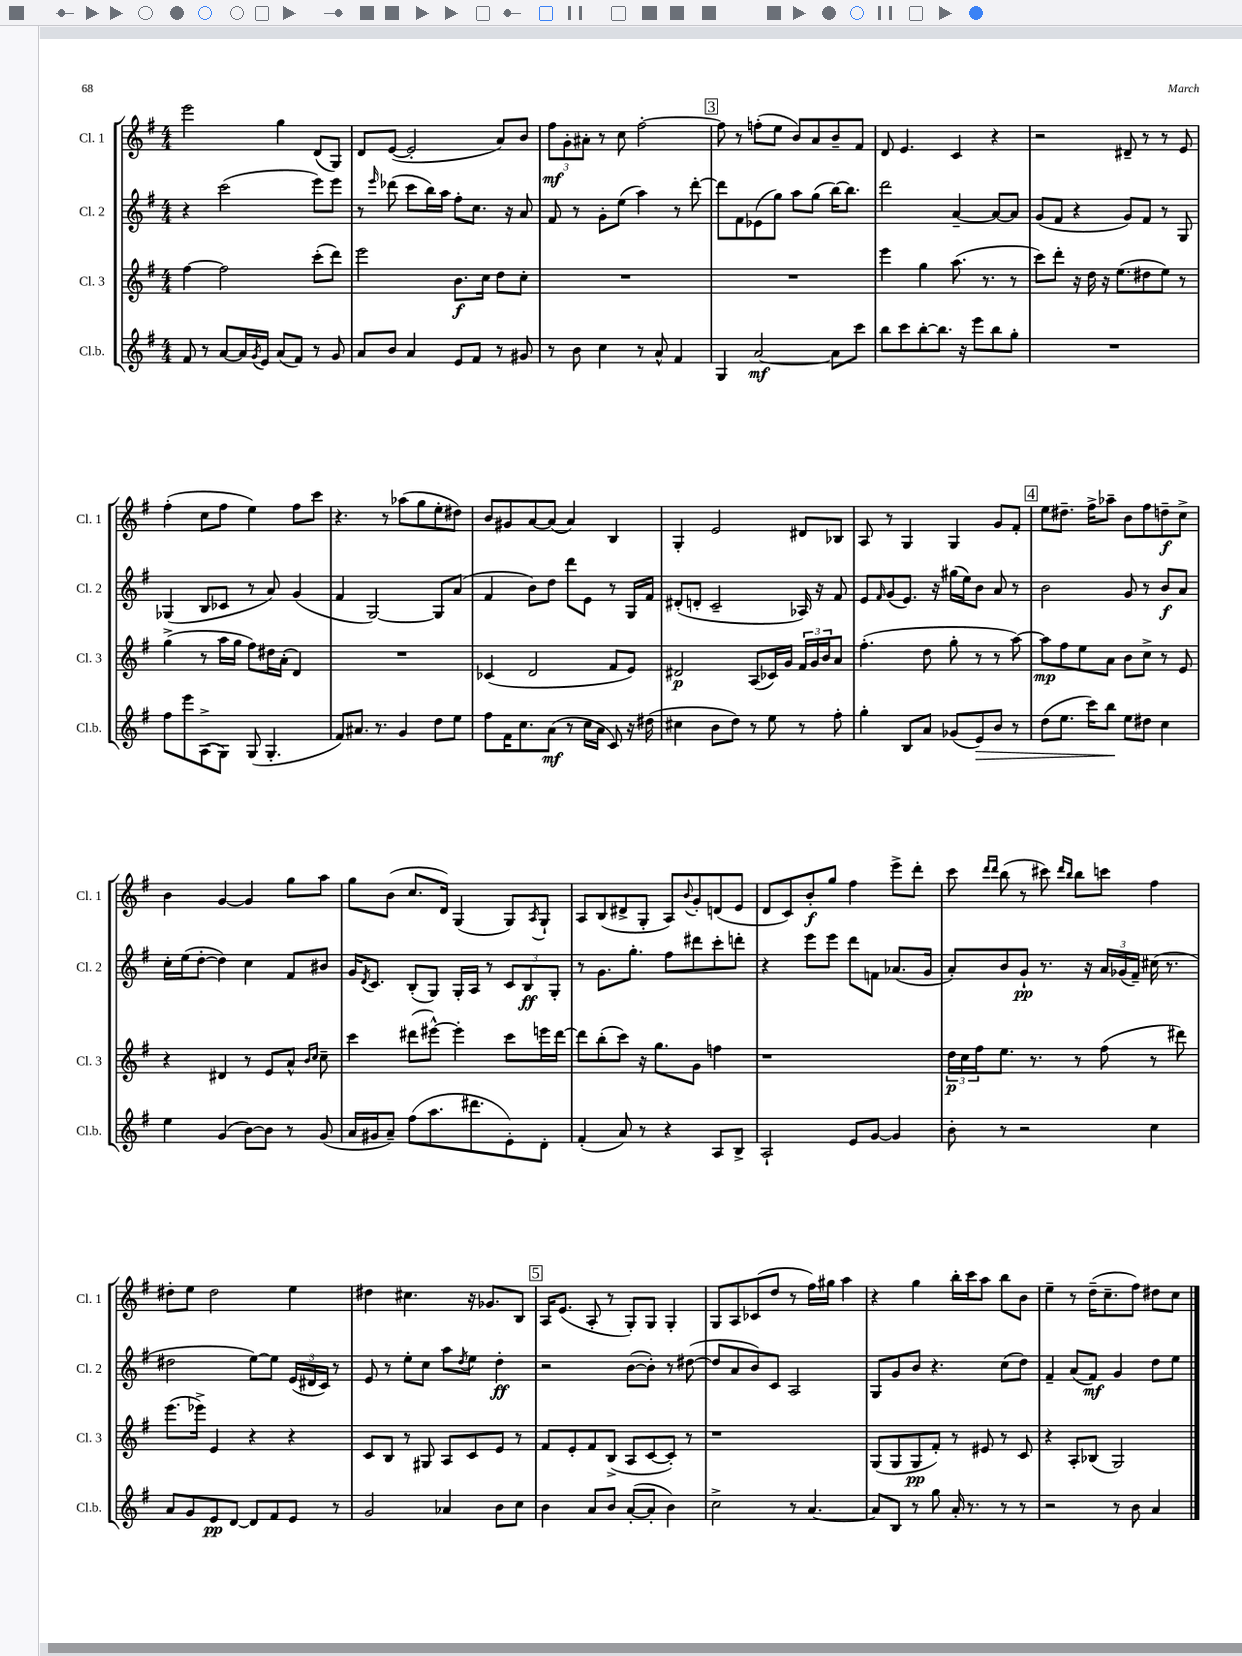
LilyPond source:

<<
\new StaffGroup <<
\new Staff = "s0" \with { instrumentName = "Cl. 1" shortInstrumentName = "Cl. 1" } {
    \clef treble \key g \major \numericTimeSignature \time 4/4
    e'''2 g''4 d'8( g8) |
    d'8 e'8~( e'2-. a'8) b'8 |
    \tuplet 3/2 { fis''8\mf g'8-. ais'8-. } r8 c''8 fis''2~-. |
    \mark \markup { \box "3" } fis''8 r8 f''8-.( e''8 b'8) a'8 b'8-- fis'8 |
    d'8 e'4. c'4 r4 |
    r2 dis'8-- r8 r8 e'8 |
    fis''4-.( c''8 fis''8 e''4) fis''8 c'''8 |
    r4. r8 aes''8( g''8 e''8-. dis''8) |
    b'8 gis'8 a'8~ a'8( a'4) b4 |
    g4-. e'2 dis'8 bes8 |
    a8 r8 g4 g4 g'8 fis'8-. |
    \mark \markup { \box "4" } e''8 dis''8.-- fis''16-> aes''8-- b'8 fis''8 d''8--\f c''8-> |
    b'4 g'4~ g'4 g''8 a''8 |
    g''8 b'8( c''8. d'16) g4( g8) \acciaccatura { a8 } g8-! |
    a8 b8( dis'8-> g8-. a8) \appoggiatura { b'8 } g'8-. d'8( e'8 |
    d'8 c'8) b'8-.\f g''8 fis''4 e'''8-> d'''8-. |
    c'''8 \grace { d'''16 d'''16 } b''8( r8 cis'''8) \grace { d'''16 b''16 } b''8 c'''8 fis''4 |
    dis''8-. e''8 dis''2 e''4 |
    dis''4 cis''4. r16 ges'8. b8 |
    \mark \markup { \box "5" } a16 e'8.( a8-. r8 g8-.) g8 g4-. |
    g8 a8 ces'8( d''8 r8 fis''16) gis''16 a''4 |
    r4 g''4 b''16-. c'''16 a''8 b''8 b'8 |
    e''4-- r8 d''16--( c''8.-- fis''8) dis''8 c''8 \bar "|." |
}
\new Staff = "s1" \with { instrumentName = "Cl. 2" shortInstrumentName = "Cl. 2" } {
    \clef treble \key g \major \numericTimeSignature \time 4/4
    r4 c'''2( e'''8) e'''8 |
    r8 \grace { e'''16 } des'''8( c'''8 b''16) a''16 fis''8-. c''8. r16 a'8 |
    fis'8 r8 g'8-. e''8( a''4) r8 d'''8~-. |
    \mark \markup { \box "3" } d'''8 fis'8 ees'8( g''8) a''8 g''8( b''16~) b''8. |
    d'''2 a'4~-- a'8~ a'8 |
    g'8( fis'8 r4 g'8) fis'8 r8 g8 |
    ges4( b8 ces'8 r8 a'8) g'4( |
    fis'4 g2~) g8 a'8( |
    fis'4 b'8) d''8 d'''8 e'8 r8 g16 fis'16 |
    dis'8-.( d'8-. c'2-- aes16) r16 fis'8 |
    e'8 \grace { fis'16 } g'8( e'8.) r16 gis''16( e''16) b'8 a'8 r8 |
    \mark \markup { \box "4" } b'2 g'8 r8 b'8\f a'8 |
    c''16-. e''16( d''8~-. d''4) c''4 fis'8 bis'8 |
    g'16 \acciaccatura { d'8 } c'8. b8-.( g8) g16-. a16 r8 \tuplet 3/2 { c'8 b8\ff g8-. } |
    r8 g'8. g''8.-. fis''8 dis'''8 c'''8-. d'''8-. |
    r4 e'''8 e'''8 d'''8 f'8 aes'8.( g'16 |
    a'8-.) b'8 g'8-!\pp r8. r16 \tuplet 3/2 { a'16 ges'16( fis'16--) } cis''16( r8. |
    dis''2 e''8~) e''8 \tuplet 3/2 { e'16( dis'16 c'16) } r8 |
    e'8 r8 e''8-. c''8 a''8 \acciaccatura { d''8 } e''8 d''4-.\ff |
    \mark \markup { \box "5" } r2 b'8~( b'8-.) r8 dis''8~( |
    dis''8 a'8 b'8) c'8 a2 |
    g8 g'8 b'8 r4. c''8( d''8) |
    fis'4-- a'8( fis'8\mf) g'4 d''8 e''8 \bar "|." |
}
\new Staff = "s2" \with { instrumentName = "Cl. 3" shortInstrumentName = "Cl. 3" } {
    \clef treble \key g \major \numericTimeSignature \time 4/4
    fis''4~ fis''2 c'''8-.( d'''8) |
    e'''2 b'8.\f c''16 d''8 c''8-. |
    R1 |
    \mark \markup { \box "3" } R1 |
    e'''4 g''4 a''8.( r8. r8 |
    c'''8) d'''8-. r16 d''16 r16 e''8.( dis''8 e''8) r8 |
    g''4->( r8 a''16 g''16 fis''8) dis''16 a'16-.( d'4) |
    R1 |
    ces'4( d'2 fis'8 e'8) |
    dis'2\p a8( ces'16) g'16 \tuplet 3/2 { fis'16 g'16 b'16 } a'8 |
    fis''4.-.( d''8 g''8-. r8 r8 a''8~) |
    \mark \markup { \box "4" } a''8\mp fis''8 e''8 a'8 b'8 c''8-> r8 e'8 |
    r4 dis'4 r8 e'8 a'8-^ \grace { b'16 c''16 } c''8-- |
    c'''4 dis'''8( eis'''8~-^) eis'''4-. c'''8 e'''16 dis'''16~ |
    dis'''8 b''8-.( c'''8) r16 g''8. g'8 f''4 |
    r1 |
    \tuplet 3/2 { d''16\p c''16 fis''16 } e''8. r8. r8 fis''8( r8 dis'''8) |
    e'''8.( ees'''16->) e'4 r4 r4 |
    c'8 b8 r8 gis8 a8 c'8 e'8 r8 |
    \mark \markup { \box "5" } fis'8 e'8-. fis'8 b8->( a8 c'8~ c'8-.) r8 |
    r1 |
    g8( g8 g8\pp fis'8-.) r8 eis'8 r8 c'8 |
    r4 a8-. bes8( g2) \bar "|." |
}
\new Staff = "s3" \with { instrumentName = "Cl.b." shortInstrumentName = "Cl.b." } {
    \clef treble \key g \major \numericTimeSignature \time 4/4
    fis'8 r8 a'8~ a'16 \acciaccatura { g'8 } e'16 a'8( fis'8) r8 g'8 |
    a'8 b'8 a'4 e'8 fis'8 r8 gis'8 |
    r8 b'8 c''4 r8 a'8-^ fis'4 |
    \mark \markup { \box "3" } g4 a'2~\mf a'8 c'''8 |
    b''8 c'''8 b''8~-. b''8. r16 e'''8 b''8 g''8-. |
    R1 |
    fis''8 e'''8 a8->( g8) g8( g4.-. |
    fis'8) ais'8. r8. g'4 d''8 e''8 |
    fis''8 fis'16 c''8. a'8\mf( r8 c''16 a'16 c'8) r16 dis''16( |
    cis''4 b'8 d''8) r8 e''8 r8 fis''8-. |
    g''4-. b8 a'8 ges'8( e'8\>) b'8 r8 |
    \mark \markup { \box "4" } d''8( e''8. c'''16) b''8\! e''8 dis''8 c''4 |
    e''4 g'4( b'8~) b'8 r8 g'8( |
    a'16 gis'16 a'8--) fis''8( a''8. dis'''8. e'8-.) d'8-. |
    fis'4-.( a'8) r8 r4 a8 b8-> |
    a2-! e'8 g'8~ g'4 |
    b'8-. r8 r2 c''4 |
    a'8 g'8 e'8\pp d'8~ d'8 fis'8 e'8 r8 |
    g'2 aes'4 b'8 c''8 |
    \mark \markup { \box "5" } b'4 a'8 b'8 a'8~-.( a'8-. b'4) |
    c''2-> r8 a'4.~ |
    a'8 b8 r8 g''8 a'16-. r8. r8 r8 |
    r2 r8 b'8 a'4 \bar "|." |
}
>>
>>
\layout { \context { \Score \remove "Bar_number_engraver" } }
